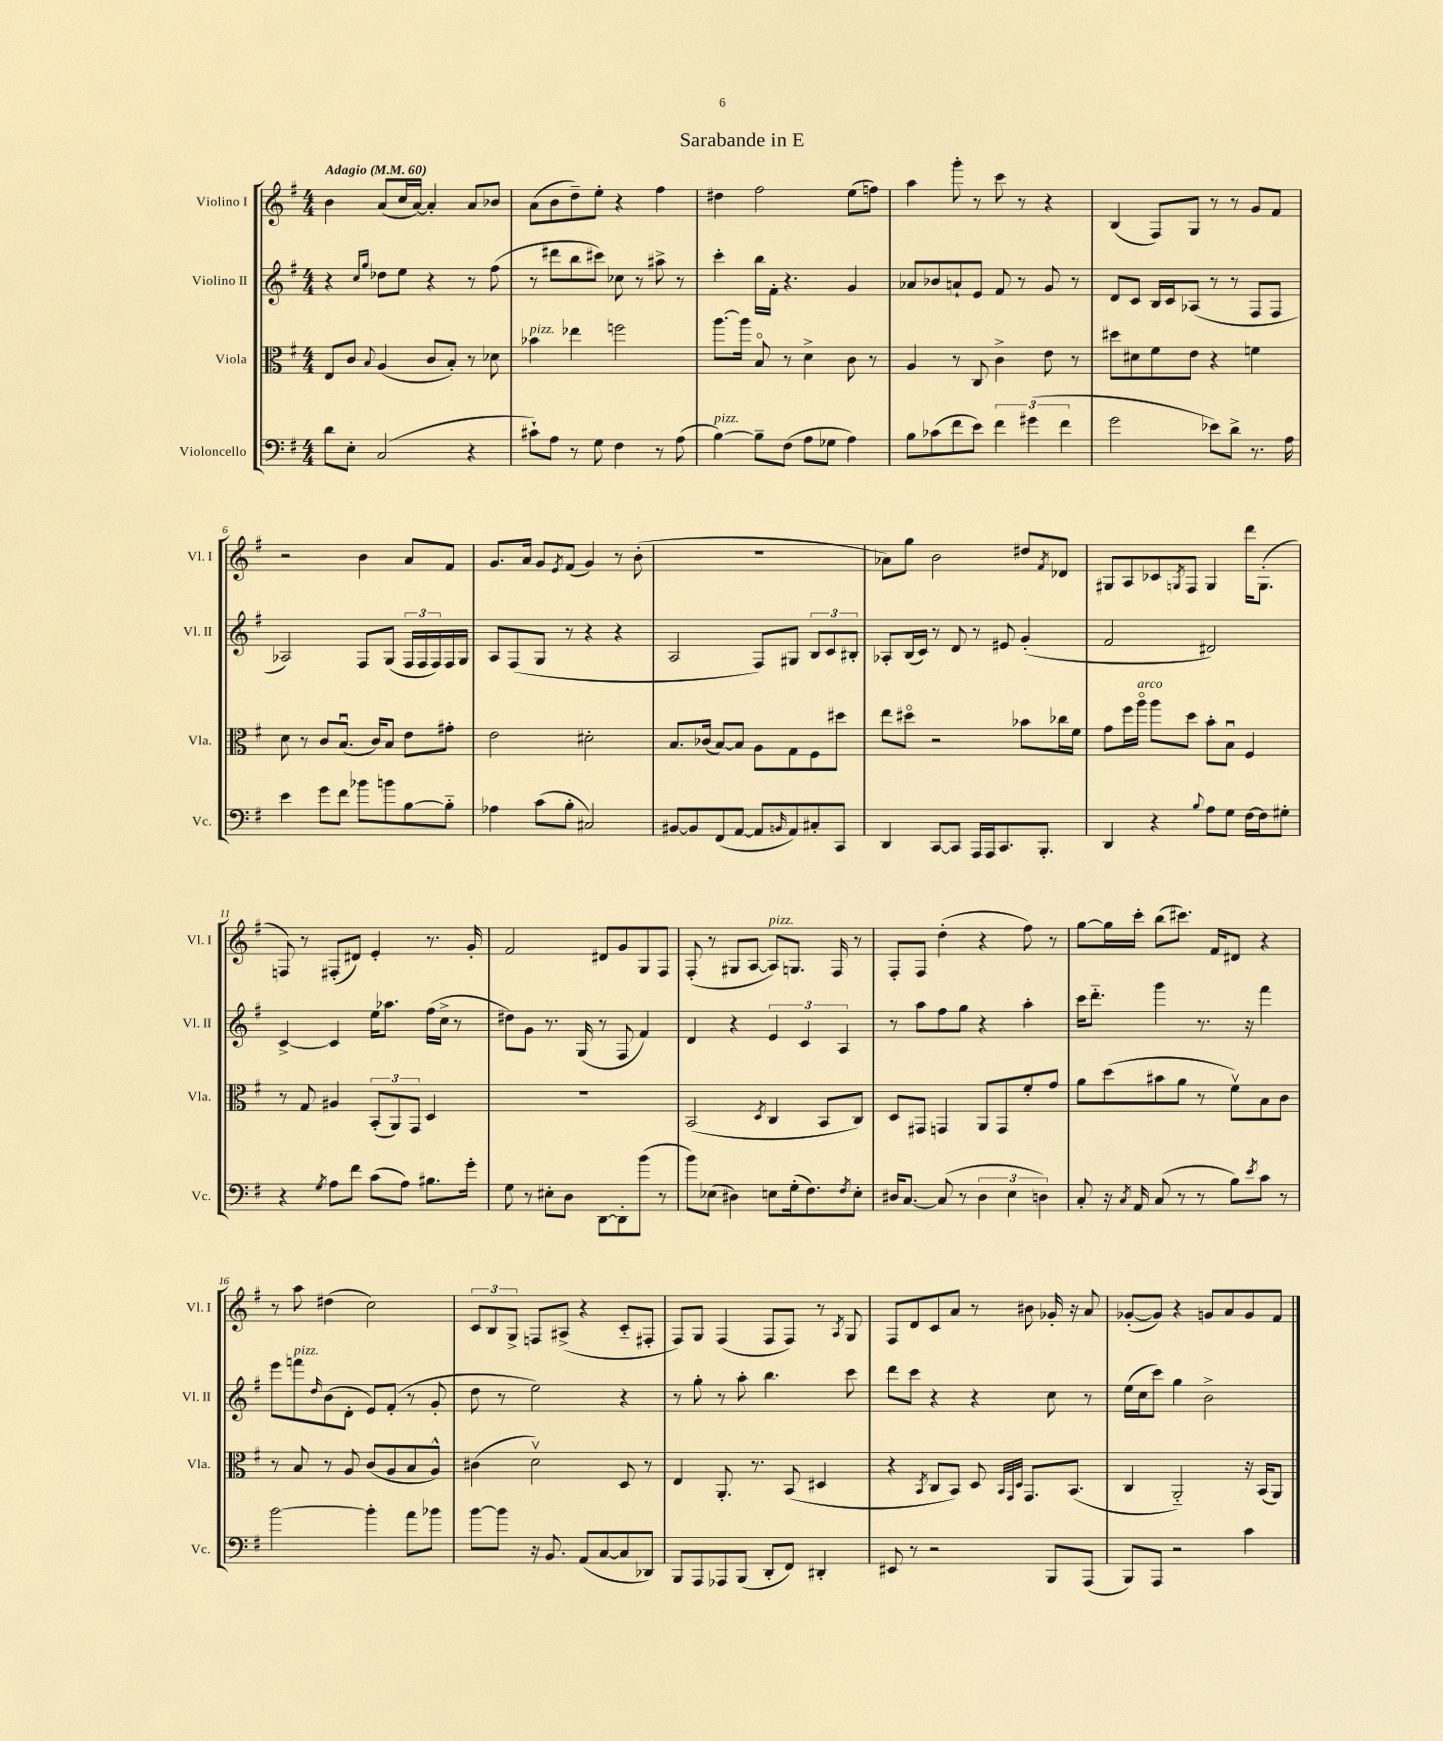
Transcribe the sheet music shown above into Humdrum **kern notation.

**kern	**kern	**kern	**kern
*staff4	*staff3	*staff2	*staff1
*clefF4	*clefC3	*clefG2	*clefG2
*k[f#]	*k[f#]	*k[f#]	*k[f#]
*M4/4	*M4/4	*M4/4	*M4/4
*MM60	*MM60	*MM60	*MM60
8d	8E	4r	4b
8E'	8c	.	.
.	.	16qqcc	.
.	8qqB	16qqgg	.
(2C	(4A	8dd-	(8a
.	.	8ee	16cc
.	.	.	[16a)
.	8c	4r	4a']
.	8B')	.	.
4r	8r	8r	8a
.	8d-	(8ff#	8b-
=	=	=	=
8c#`)	4b-	8r	(8a
8A	.	8ddd#	8b
8r	4ee-	8bb	8dd~)
8G	.	8ccc#)	8ee'
4F#	2ff	8cc-	4r
.	.	8r	.
8r	.	8aa#^	4ff#
(8A	.	8r	.
=	=	=	=
[4B)	[8.aa	4ccc'	4dd#
.	16aa]	.	.
8B~]	8Bo	16bb	2ff#
.	.	16f#'	.
(8F#	8r	4.r	.
8A	4d^	.	.
8G-	.	.	.
4A)	8c	4g	(8ee
.	8r	.	8ff)
=	=	=	=
8B	4A	8a-	4aa
(8c-	.	8b-	.
8f#	8r	8a`	8ggg'
8e)	8C	8e	8r
6f#	4c^	8f#	8ccc
.	.	8r	8r
(6g#	.	.	.
.	8e	8g	4r
6f#	.	.	.
.	8r	8r	.
=	=	=	=
2g	8dd#	8d	(4B
.	8d#	8c	.
.	8f#	16B	8F#)
.	.	16c	.
.	8e	(8A-	8G
8e-)	4r	8r	8r
8d^	.	8r	8r
8.r	4f	8F#	8g
.	.	8F#	8f#
16A	.	.	.
=	=	=	=
4e	8d	2A-)	2r
.	8r	.	.
8g	8c	.	.
8f#	(8.Bu	.	.
8b-	.	8F#	4b
.	16c)	.	.
8b	8B	(8G	.
[8B	8e	24F#	8a
.	.	24F#	.
.	.	24F#)	.
8B'~]	8g#'	16F#	8f#
.	.	16G	.
=	=	=	=
4A-	2e	8A	8.g
.	.	(8F#	.
.	.	.	16a
(8c	.	8G	8g
.	.	.	8qe
8B'	.	8r	(8f#
2C#)	2d#'	4r	4g)
.	.	4r	8r
.	.	.	(8b'
=	=	=	=
[8BB#	8.B	2A	1r
8BB#]	.	.	.
.	(16c-	.	.
(8FF#	[8B)	.	.
[8AA	8B]	.	.
8AA]	8A	8F#)	.
16qqBB	.	.	.
8AA)	8G	8G#	.
8C#'	8F#	12B	.
.	.	12c	.
8CC	8dd#	.	.
.	.	12B#'	.
=	=	=	=
4DD	8ee	8A-'	8a-)
.	8dd#o	(16B	8gg
.	.	16c)	.
[8CC	2r	8r	2b
8CC]	.	8d	.
16AAA	.	8r	.
16AAA	.	.	.
8.CC	.	8e#	.
.	8b-	(4g'	8dd#
8.BBB'	.	.	.
.	.	.	8qf#
.	16cc-	.	8d-
.	16f#	.	.
=	=	=	=
4DD	8g	2f#	8G#
.	16ff#	.	8A
.	16aao	.	.
4r	8aa	.	8c-
.	.	.	8qG
.	8dd	.	8F#
8qqB	.	.	.
8A	8b'	2d#)	4G
8G	8Bu	.	.
[16F#	4F#	.	16ddd
16F#]	.	.	(8.G'
8G#'	.	.	.
=	=	=	=
4r	8r	[4c^	8F)
.	8G	.	8r
8qG	.	.	.
8A	4A#	4c]	(8F#'
8f#	.	.	8d#)
(8c	(12BB'	16ee	4e'
.	.	8.aa-	.
.	12AA)	.	.
8A)	.	.	.
.	12GG	.	.
8.B#	4D	(16ff#	8.r
.	.	16cc^	.
.	.	8r	.
16g'	.	.	16g'
=	=	=	=
8G	1r	8dd#)	2f#
8r	.	8g	.
8E#'	.	8.r	.
8D	.	.	.
.	.	(16G	.
[8DD	.	8r	8d#
8DD']	.	8F#	8g
(8b	.	4f#)	8G
8r	.	.	8F#
=	=	=	=
8b)	(2BB	4d	(8F#'
(8E-	.	.	8r
4D#)	.	4r	8G#
.	.	.	[8A
.	8qD	.	.
8E	4C	6e	8A])
(16G'	.	.	8.G
.	.	6c	.
8.F#)	.	.	.
.	8BB	.	.
.	.	.	16F#
.	.	6A	.
8qF#	.	.	.
8E'	8C)	.	8r
=	=	=	=
16D#	8D	8r	8F#'
[8.C	.	.	.
.	8GG#	8aa	8F#
(8C]	4GG	8ff#	(4dd'
8r	.	8gg	.
6D#	8AA	4r	4r
.	8GG	.	.
6E	.	.	.
.	8f#'	4aa'	8ff#)
6D)	.	.	.
.	8g	.	8r
=	=	=	=
8C'	8a	16ccc	[8gg
.	.	8.ddd'~	.
16r	(8dd	.	16gg]
8qC	.	.	.
16AA	.	.	16ccc'
(8C	8b#	4ggg	(8bb
8r	8a	.	8.ccc#)
8r	8r	8.r	.
.	.	.	16f#
8B)	8f#v)	.	8d#
.	.	16r	.
8qe	.	.	.
8c	8B	4fff#	4r
8r	8c	.	.
=	=	=	=
[2b	8r	8eee	8r
.	8B	8fff	8aa
.	.	16qqdd	.
.	8r	(8b	(4dd#
.	8A	8d'	.
4b']	(8c	8e)	2cc)
.	8A	(8f#'	.
8a	8B	8r	.
8b-	8A^^)	8g'	.
=	=	=	=
[8b	(4c#	8dd	12c
.	.	.	12B
8b]	.	8r	.
.	.	.	12G^
16r	2dv)	2ee)	8F
8.BB	.	.	.
.	.	.	(8A#^
(8AA	.	.	4r
[8C	.	.	.
8C]	8D	4r	8c'~
8DD-)	8r	.	8F#'
=	=	=	=
8BBB	4E	8r	8F#)
8AAA	.	8gg'	8G
8AAA-	8.AA'	8r	(4F#
(8BBB	.	8aa'	.
.	8.r	.	.
8DD'	.	4.bb	8F#
8FF#)	(8BB	.	8F#)
4DD#'	4D#	.	8r
.	.	.	8qA
.	.	8ccc	8G
=	=	=	=
8EE#	4r	8ddd	8F#
8r	.	8ccc	8d
.	8qBB	.	.
2r	8C	4r	8c
.	8BB)	.	8a
.	8D	4r	8r
.	32qqBB	.	.
.	32qqGG	.	.
.	32qqD	.	.
.	8.GG	.	8b#
8BBB	.	8cc	16g-'
.	(8.BB	.	16r
(8AAA	.	8r	8a
=	=	=	=
8BBB)	4C	(16ee	([8g-'
.	.	16cc	.
8AAA	.	8ccc)	8g-])
2r	2AA'~)	4gg	4r
.	.	2b^	8g
.	.	.	8a
4c	16r	.	8g
.	(16BB	.	.
.	8AA)	.	8f#
==	==	==	==
*-	*-	*-	*-
